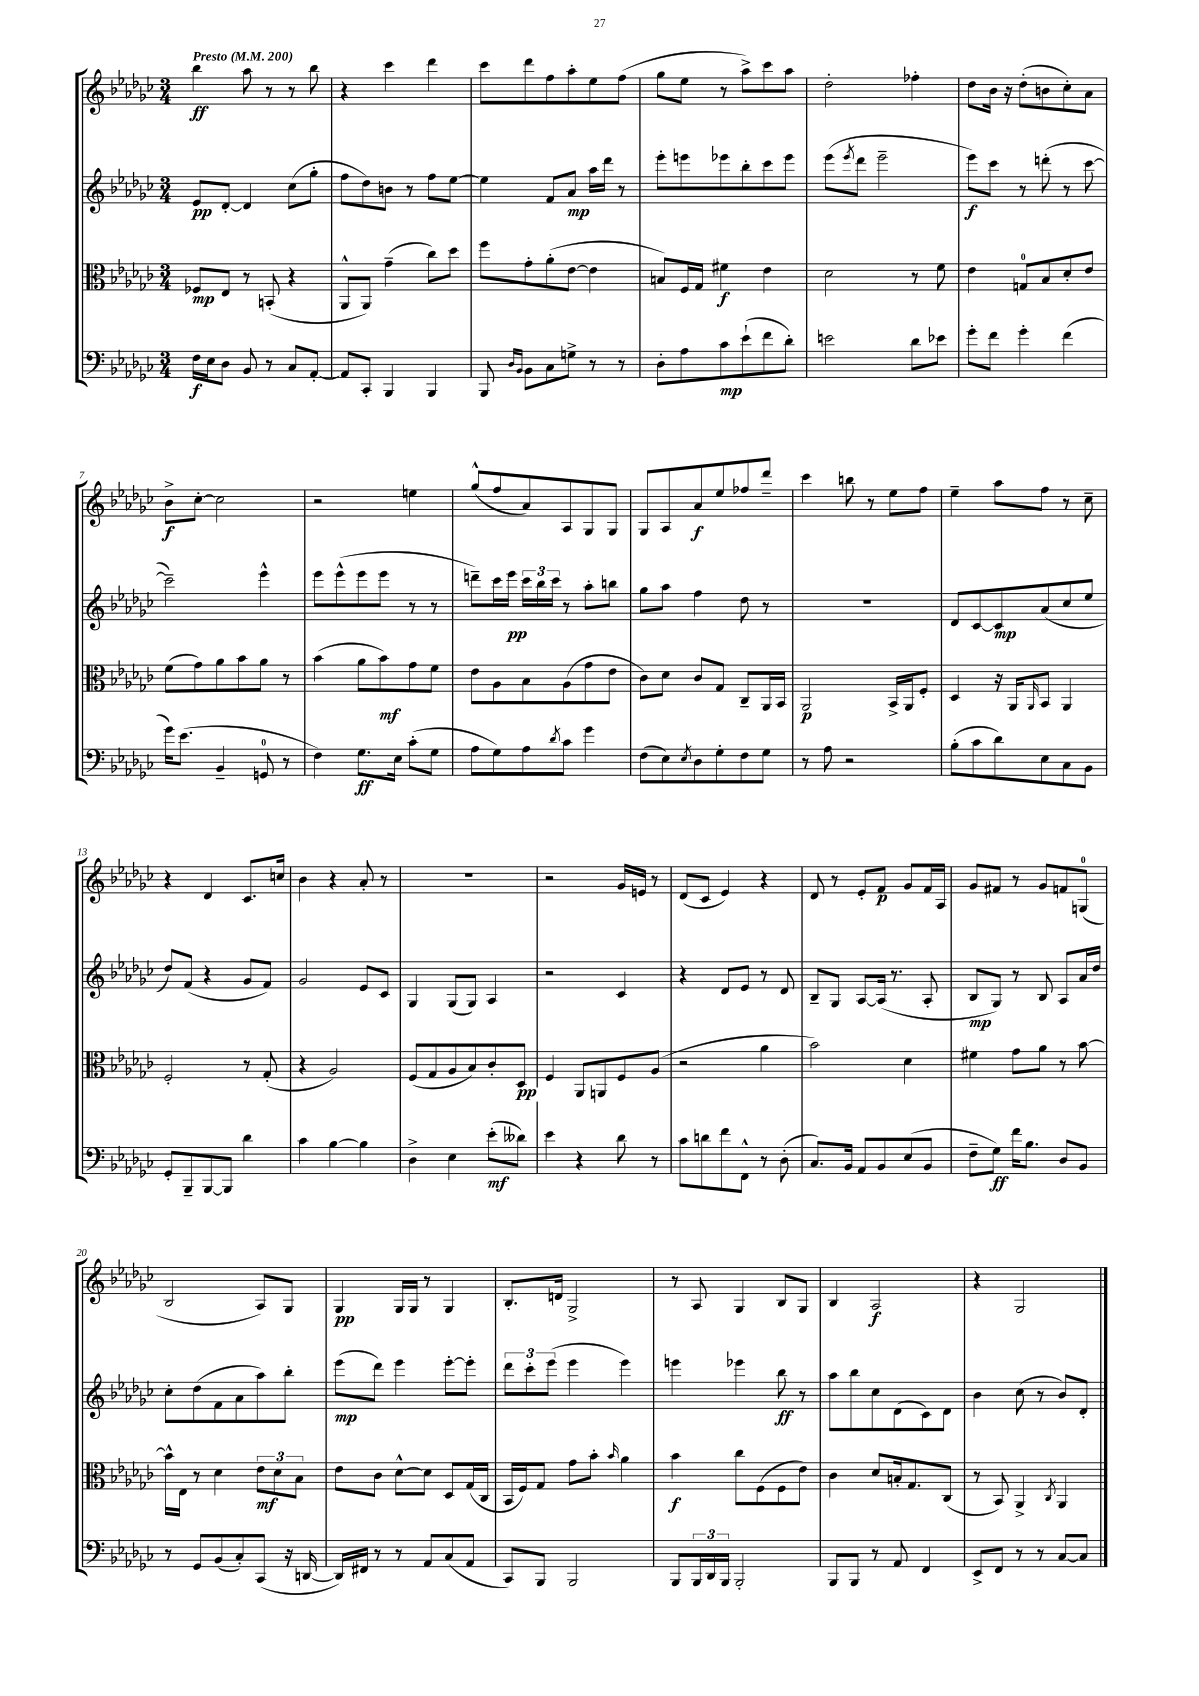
<<
\new StaffGroup <<
\new Staff = "s0" {
    \clef treble \key ges \major \numericTimeSignature \time 3/4 \tempo "Presto" 4 = 200
    bes''4\ff aes''8 r8 r8 bes''8 |
    r4 ces'''4 des'''4 |
    ces'''8 des'''8 f''8 aes''8-. ees''8 f''8( |
    ges''8 ees''8 r8 aes''8->) ces'''8 aes''8 |
    des''2-. fes''4-. |
    des''8 bes'16 r16 des''8-.( b'8 ces''8-.) aes'8 |
    bes'8->\f ces''8~-. ces''2 |
    r2 e''4 |
    ges''8-^( f''8 aes'8) aes8 ges8 ges8 |
    ges8 aes8 aes'8\f ees''8 fes''8 des'''8-- |
    ces'''4 b''8 r8 ees''8 f''8 |
    ees''4-- aes''8 f''8 r8 ces''8-- |
    r4 des'4 ces'8. c''16 |
    bes'4 r4 aes'8-. r8 |
    R2. |
    r2 ges'16 e'16 r8 |
    des'8( ces'8 ees'4) r4 |
    des'8 r8 ees'8-. f'8\p ges'8 f'16 aes16 |
    ges'8 fis'8 r8 ges'8 f'8 g8-0( |
    bes2 aes8) ges8 |
    ges4\pp ges16 ges16 r8 ges4 |
    bes8.-. d'16 ges2-> |
    r8 aes8 ges4 bes8 ges8 |
    bes4 aes2\f |
    r4 ges2 \bar "|." |
}
\new Staff = "s1" {
    \clef treble \key ges \major \numericTimeSignature \time 3/4
    ees'8\pp des'8~-. des'4 ces''8( ges''8-. |
    f''8 des''8) b'8 r8 f''8 ees''8~ |
    ees''4 f'8 aes'8\mp aes''16 des'''16 r8 |
    ees'''8-. e'''8 ees'''8 bes''8-. ces'''8 ees'''8 |
    ees'''8( \acciaccatura { ees'''8 } des'''8 ees'''2-- |
    ees'''8\f) ces'''8 r8 d'''8-.( r8 ces'''8~ |
    ces'''2--) ees'''4-^ |
    ees'''8 ees'''8-^( ees'''8 ees'''8 r8 r8 |
    d'''8--) ces'''16 ees'''16\pp \tuplet 3/2 { ces'''16 bes''16 ces'''16 } r8 aes''8-. b''8 |
    ges''8 aes''8 f''4 des''8 r8 |
    R2. |
    des'8 ces'8~ ces'8\mp aes'8( ces''8 ees''8 |
    des''8) f'8( r4 ges'8 f'8) |
    ges'2 ees'8 ces'8 |
    ges4 ges8( ges8) aes4 |
    r2 ces'4 |
    r4 des'8 ees'8 r8 des'8 |
    bes8-- ges8 aes8~ aes16( r8. aes8-. |
    bes8\mp ges8) r8 bes8 aes8 aes'16 des''16 |
    ces''8-. des''8( f'8 aes'8 aes''8) bes''8-. |
    ees'''8\mp( des'''8) ees'''4 ees'''8~-. ees'''8-. |
    \tuplet 3/2 { des'''8 ces'''8-. ees'''8( } ees'''4 ees'''4) |
    e'''4 ees'''4 bes''8\ff r8 |
    aes''8 bes''8 ces''8 des'8( ces'8) des'8 |
    bes'4 ces''8( r8 bes'8) des'8-. \bar "|." |
}
\new Staff = "s2" {
    \clef alto \key ges \major \numericTimeSignature \time 3/4
    fes8\mp ees8 r8 b,8-.( r4 |
    aes,8-^ aes,8) ges'4--( ces''8) des''8 |
    f''8 ges'8-. aes'8-.( ees'8~ ees'4 |
    b8) f16 ges16 fis'4\f ees'4 |
    des'2 r8 f'8 |
    ees'4 g8-0 bes8 des'8-. ees'8 |
    f'8( ges'8) aes'8 bes'8 aes'8 r8 |
    bes'4( aes'8 bes'8\mf) ges'8 f'8 |
    ees'8 aes8 bes8 aes8( ges'8 ees'8 |
    ces'8) des'8 ces'8 ges8 ces8-- aes,16 bes,16 |
    aes,2\p bes,16-> aes,16 f8-. |
    des4 r16 aes,16 \grace { aes,16 } bes,8 aes,4 |
    f2-. r8 ges8-.( |
    r4 aes2) |
    f8( ges8 aes8 bes8) ces'8-. des8\pp |
    f4 aes,8 a,8 f8 aes8( |
    r2 aes'4 |
    bes'2) des'4 |
    fis'4 ges'8 aes'8 r8 bes'8~ |
    bes'16-^ ees16 r8 des'4 \tuplet 3/2 { ees'8\mf des'8 bes8 } |
    ees'8 ces'8 des'8~-^ des'8 des8 ges16( ces16 |
    bes,16 f16) ges8 ges'8 bes'8-. \grace { bes'16 } aes'4 |
    bes'4\f ces''8 f8( f8 ees'8) |
    ces'4 des'8 b16-. ges8. ces8( |
    r8 bes,8) aes,4-> \acciaccatura { ces8 } aes,4 \bar "|." |
}
\new Staff = "s3" {
    \clef bass \key ges \major \numericTimeSignature \time 3/4
    f16\f ees16 des8 bes,8 r8 ces8 aes,8~-. |
    aes,8 ces,8-. bes,,4 bes,,4 |
    bes,,8 \grace { des16 bes,16 } bes,8 ces8 g8-> r8 r8 |
    des8-. aes8 ces'8\mp ees'8-!( f'8 des'8-.) |
    e'2 des'8 ees'8 |
    ges'8-. f'8 ges'4-. f'4( |
    ges'16) ees'8.( bes,4-- g,8-0 r8 |
    f4) ges8.\ff ees16 ces'8-.( ges8 |
    aes8 ges8) aes8 \acciaccatura { des'8 } ces'8 ges'4 |
    f8( ees8) \acciaccatura { ees8 } des8 ges8-. f8 ges8 |
    r8 aes8 r2 |
    bes8-.( ces'8 des'8) ees8 ces8 bes,8 |
    ges,8-. bes,,8-- bes,,8~ bes,,8 des'4 |
    ces'4 bes4~ bes4 |
    des4-> ees4 ees'8-.\mf( deses'8) |
    ees'4 r4 des'8 r8 |
    ces'8 d'8 f'8 f,8-^ r8 des8-.( |
    ces8.) bes,16 aes,8 bes,8 ees8( bes,8 |
    f8-- ges8\ff) f'16 bes8. des8 bes,8 |
    r8 ges,8 bes,8( ces8-.) ces,8( r16 d,16~ |
    d,16) fis,16 r8 r8 aes,8 ces8( aes,8 |
    ces,8) bes,,8 bes,,2 |
    bes,,8 \tuplet 3/2 { bes,,16 des,16 bes,,16 } bes,,2-. |
    bes,,8 bes,,8 r8 aes,8 f,4 |
    ees,8-> f,8 r8 r8 ces8~ ces8 \bar "|." |
}
>>
>>
